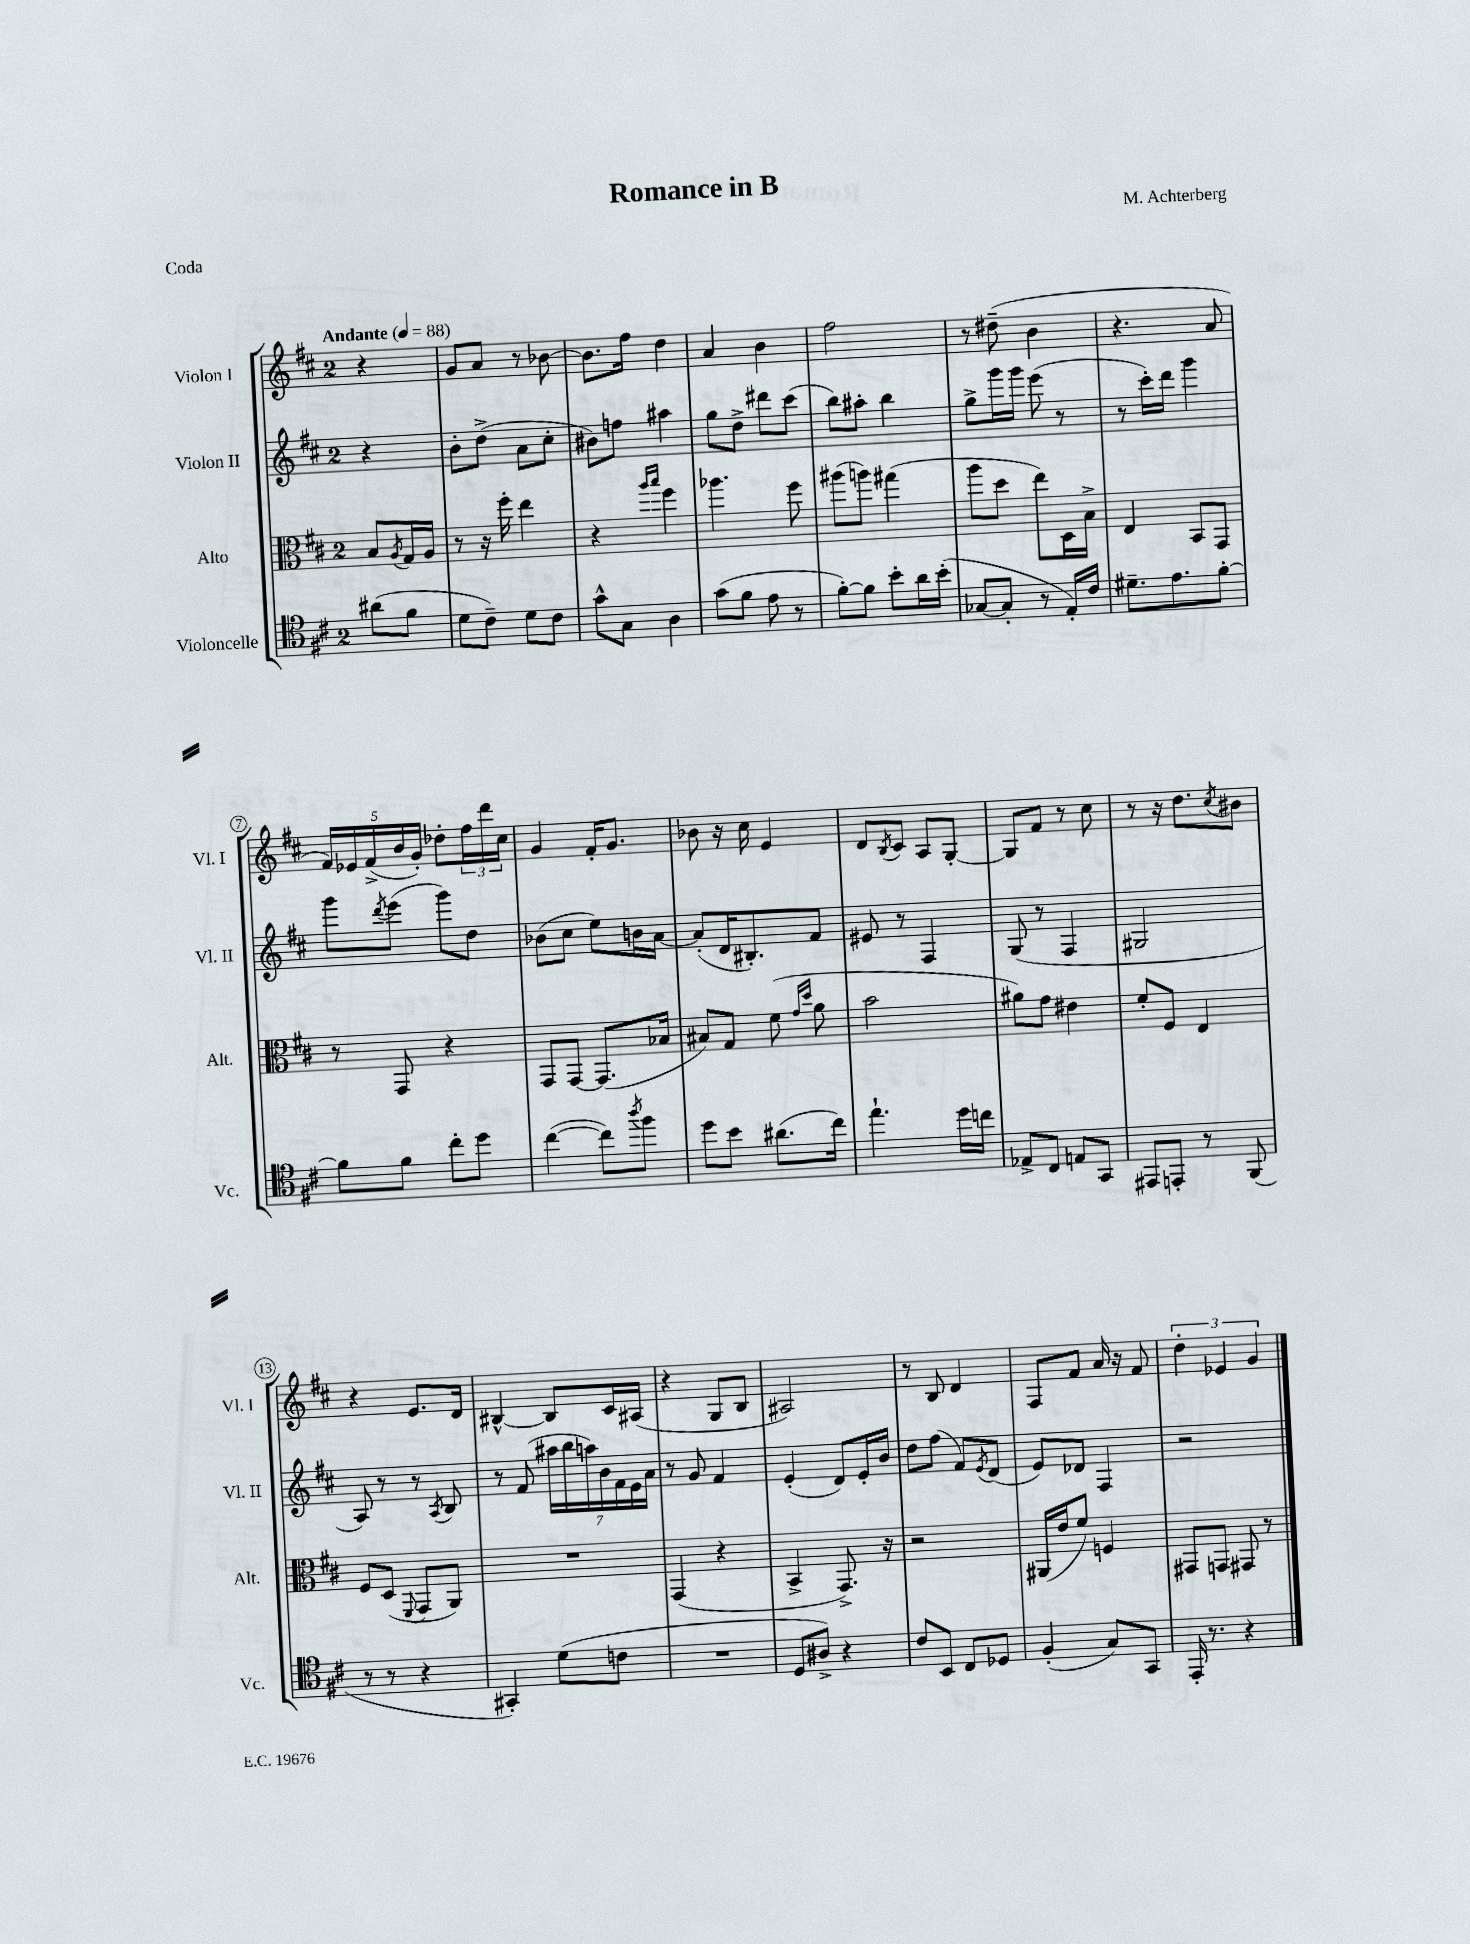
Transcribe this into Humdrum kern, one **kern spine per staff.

**kern	**kern	**kern	**kern
*part4	*part3	*part2	*part1
*staff4	*staff3	*staff2	*staff1
*I"Violoncelle	*I"Alto	*I"Violon II	*I"Violon I
*I'Vc.	*I'Alt.	*I'Vl. II	*I'Vl. I
*clefC4	*clefC3	*clefG2	*clefG2
*k[f#c#]	*k[f#c#]	*k[f#c#]	*k[f#c#]
*M2/4	*M2/4	*M2/4	*M2/4
*MM88	*MM88	*MM88	*MM88
=	=	=	=
!	!	!	!LO:TX:a:B:t=Andante
(8a#X\L	8B/L	4r	4r
.	8qA/	.	.
8f#\J	16G/L	.	.
.	16A/JJ	.	.
=1	=1	=1	=1
8d\L	8r	8b'\L	8g/L
8c#~\J)	16r	(8dd^\J	8a/J
.	16ff#'\	.	.
8d\L	4ee\	8a\L	8r
8c#\J	.	8cc#'\J	[8b-X\
=2	=2	=2	=2
8g^^\L	4r	8b#X\L)	8.b-\L]
8G\J	.	8ffn\J	.
.	.	.	16ff#\Jk
.	16qqaa/LL	.	.
.	16qqbb/JJ	.	.
4A\	4ff#\	4aa#X\	4dd\
=3	=3	=3	=3
(8g\L	4.aa-X\	8gg\L	4a/
8f#\J	.	8dd^\J	.
8e\	.	8ddd#X\L	4b\
8r	8ff#\	(8ccc#\J	.
=4	=4	=4	=4
[8f#'\L)	(8aa#X\L	8bb\L)	2ff#\
8f#\J]	8aan\J)	8aa#X'\J	.
8b'\L	(4gg#X\	4bb\	.
16a\L	.	.	.
(16b'\JJ	.	.	.
=5	=5	=5	=5
[8G-X/L	8aa\L	8gg^\L	8r
8G-'/J]	8dd\J	16ggg\L	(8dd#X~\
.	.	16ggg\JJ	.
8r	8ee\L)	(8eee\	4b\
16E'/LL)	16D\L	8r	.
16c#/JJ	16B^\JJ	.	.
=6	=6	=6	=6
8.d#X~\L	4E/	8r	4.r
.	.	16ccc#'\LL)	.
8.e\	.	16ddd\JJ	.
.	8BB/L	4ggg\	.
[8f#'\J	8GG/J	.	8a/
!!LO:LB:g=z
=7	=7	=7	=7
8f#\L]	8r	8ggg\L	20f#/LL)
.	.	.	20e-X/
.	.	.	(20f#^/
.	.	8qddd/	.
8f#\J	8GG/	(8eee\J	.
.	.	.	20b/
.	.	.	20g'/JJ)
8cc#'\L	4r	8ggg\L)	8dd-X'\L
8dd\J	.	8dd\J	24ff#\L
.	.	.	24ddd\
.	.	.	24cc#\JJ
=8	=8	=8	=8
([4cc#\	8GG/L	(8b-X\L	4g/
.	[8GG/J	8cc#\J	.
8cc#\L])	(8.GG/L]	8ee\L)	16f#'/KL
.	.	.	8.g/J
8qaa/	.	.	.
8ff#\J	.	16bn\L	.
.	16B-X/Jk	[16a\JJ	.
=9	=9	=9	=9
8dd\L	8B#X/L)	(8a'/L]	8b-X\
8b\J	8G/J	16d/K	16r
.	.	8.B#X'/)	16cc#\
(8.a#X\L	(8f#\	.	4e/
.	16qqg/LL	.	.
.	16qqdd/JJ	.	.
.	8a\	8f#/J	.
16cc#\Jk)	.	.	.
=10	=10	=10	=10
4.ee`\	2b\	8e#X/	8d/L
.	.	.	8qB/
.	.	8r	8c#/J
.	.	4F#/	8A/L
16dd\LL	.	.	[8G'/J
16ccn\JJ	.	.	.
=11	=11	=11	=11
8E-X^/L	8a#X\L)	(8G/	8G/L]
8C#/J	8g\J	8r	8f#/J
8En/L	4e#X\	4F#/	8r
8GG/J	.	.	8cc#\
=12	=12	=12	=12
8EE#X/L	8f#'/L	2G#X/	8r
8EEn'/J	8F#/J	.	16r
.	.	.	8.dd\L
8r	4E/	.	.
.	.	.	8qcc#/
(8FF#/	.	.	8b#X\J
!!LO:LB:g=z
=13	=13	=13	=13
8r	8F#/L	8A/)	4r
8r	(8D/J	8r	.
.	8qqFF#/	.	.
4r	8GG/L	8r	8.e/L
.	.	8qA/	.
.	8AA/J)	8B/	.
.	.	.	16d/Jk
=14	=14	=14	=14
4GG#X'/)	2r	8r	[4B#X^^/
.	.	(8f#/	.
(8d\L	.	28aa#X\LL	8B#/L]
.	.	28bb\	.
.	.	28aan\)	.
.	.	28b\	.
8cn\J	.	.	16c#/L
.	.	28f#\	.
.	.	28e\	.
.	.	.	(16A#X/JJ
.	.	28a\JJ	.
=15	=15	=15	=15
2r	(4GG/	8r	4r
.	.	8g/	.
.	4r	4f#/	8G/L
.	.	.	8B/J
=16	=16	=16	=16
8D/L	4BB^/	(4e'/	2A#X/)
8A#X^/J)	.	.	.
4r	8.GG^/)	8d/L)	.
.	.	16e'/L	.
.	16r	16b/JJ	.
=17	=17	=17	=17
8c#/L	2r	8dd\L	8r
8BB/J	.	(8ff#\J	8B/
8C#/L	.	8f#/L)	4d/
.	.	8qe/	.
8D-X/J	.	(8d/J	.
=18	=18	=18	=18
(4F#'/	(16AA#X/LL	8e/L)	8F#/L
.	16e/J	.	.
.	8f#/J)	8d-X/J	8f#/J
8G/L)	4Fn/	4F#/	16a/
.	.	.	16r
8GG/J	.	.	8f#/
=19	=19	=19	=19
16EE'/	8GG#X/L	2r	6dd'\
8.r	.	.	.
.	8GGn/J	.	.
.	.	.	6e-X/
4r	8GG#X/	.	.
.	.	.	6g/
.	8r	.	.
==	==	==	==
*-	*-	*-	*-
